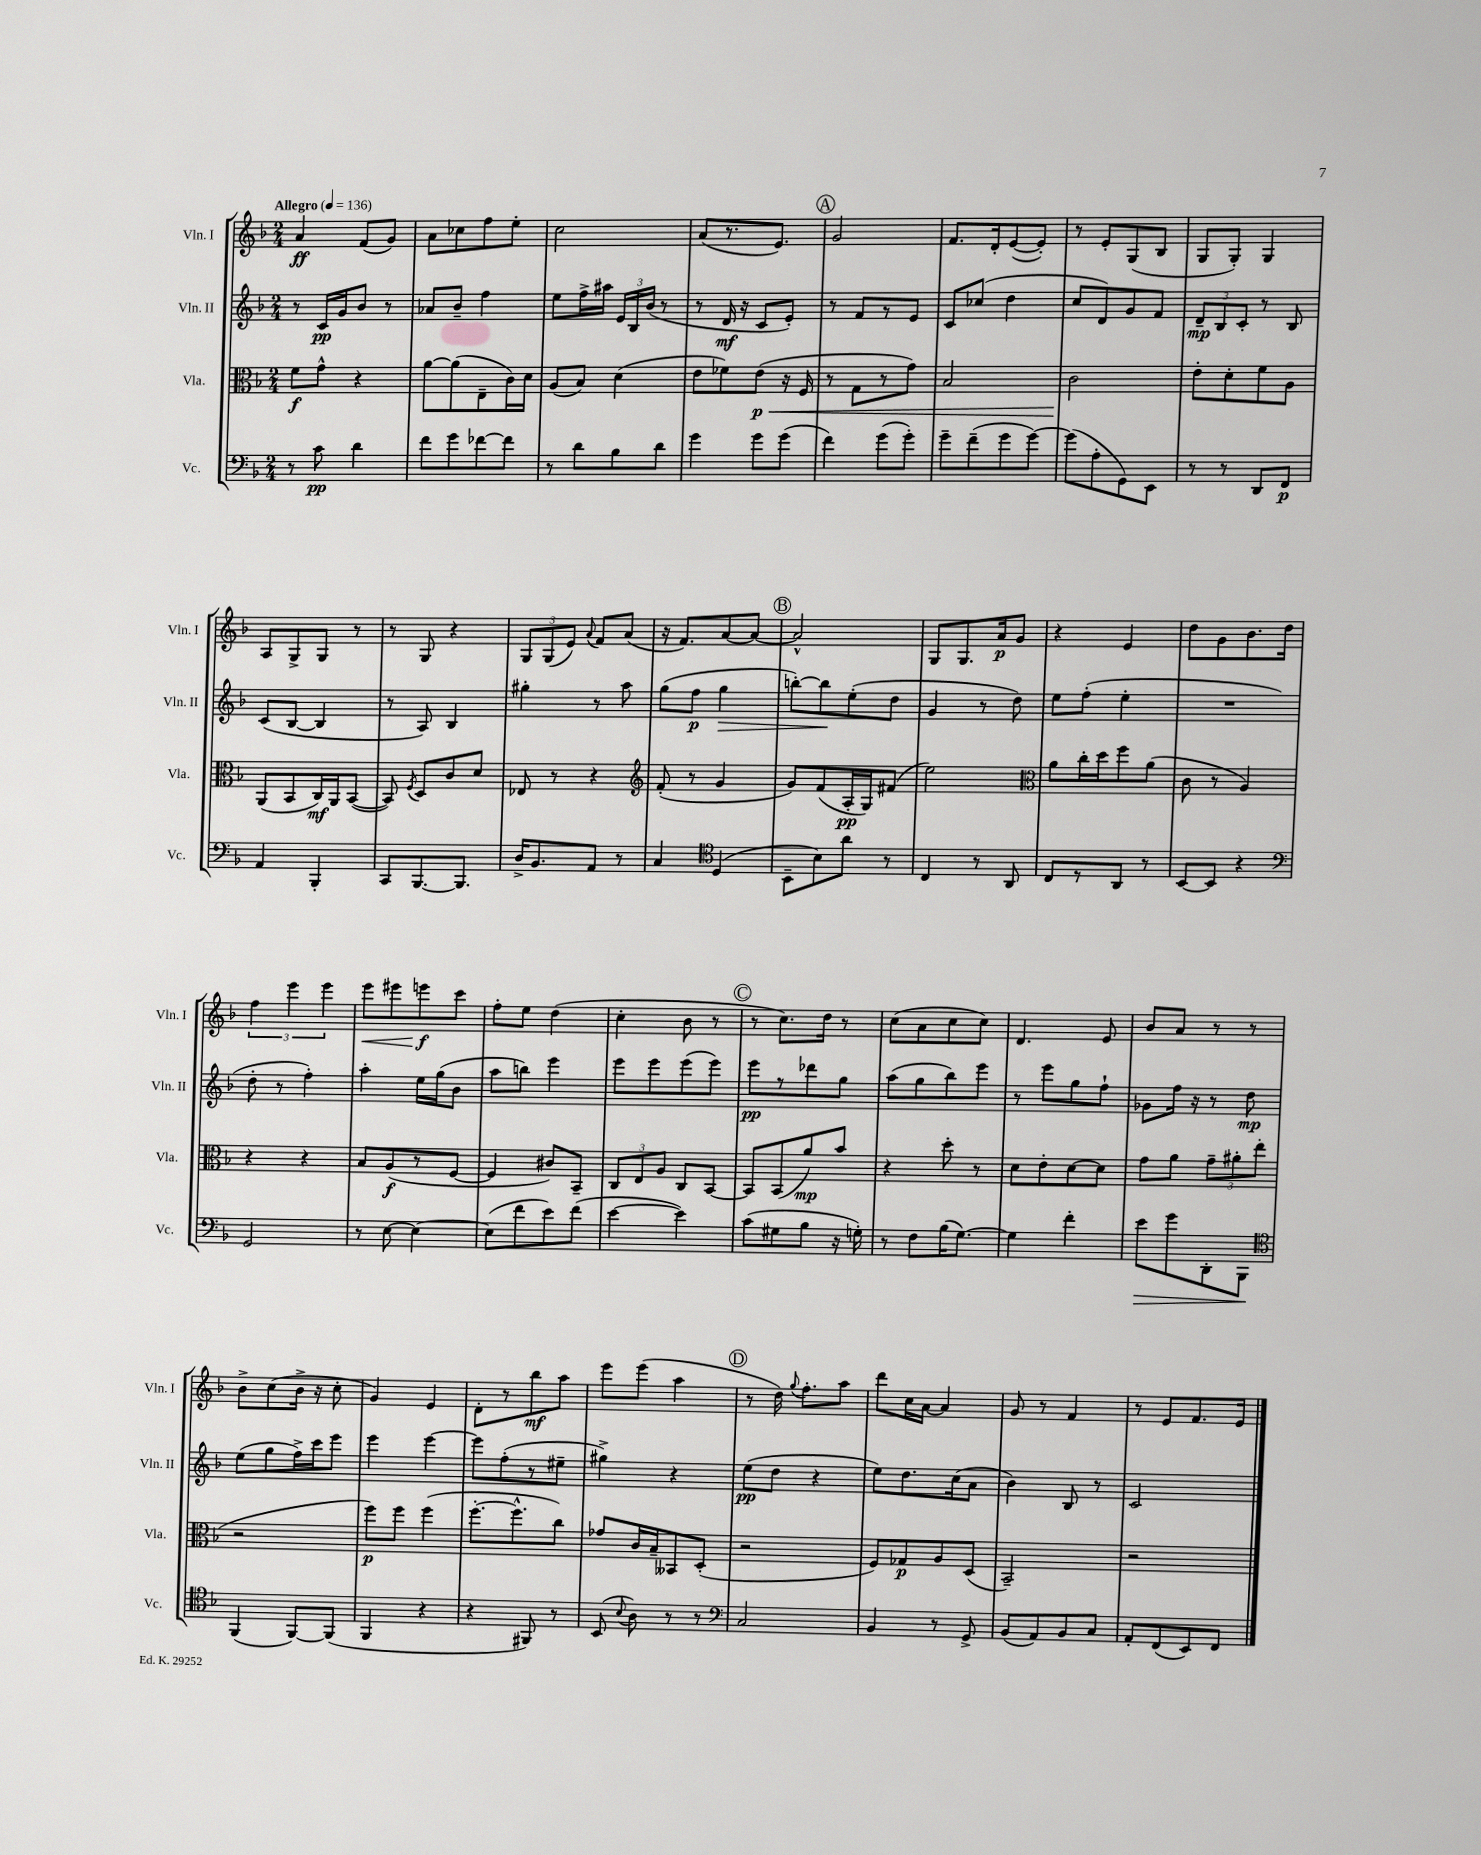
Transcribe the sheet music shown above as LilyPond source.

<<
\new StaffGroup <<
\new Staff = "s0" \with { instrumentName = "Vln. I" shortInstrumentName = "Vln. I" } {
    \clef treble \key f \major \numericTimeSignature \time 2/4 \tempo "Allegro" 4 = 136
    \autoBeamOff a'4\ff f'8[( g'8]) |
    a'8[ ces''8 f''8 e''8]-. |
    c''2 |
    a'8[( r8. e'8.]) |
    \mark \markup { \circle "A" } g'2 |
    f'8.[ d'16-. e'8~( e'8]-.) |
    r8 e'8[-. g8( bes8] |
    g8[ g8]-.) g4 |
    a8[ g8-> g8] r8 |
    r8 g8 r4 |
    \tuplet 3/2 { g8[ g8( e'8]) } \appoggiatura { a'8 } f'8[ a'8]( |
    r16 f'8.[) a'8~ a'8]~ |
    \mark \markup { \circle "B" } a'2-^ |
    g8[ g8. a'16\p g'8] |
    r4 e'4 |
    d''8[ g'8 bes'8. d''16] |
    \tuplet 3/2 { f''4 e'''4 e'''4 } |
    e'''8[\< eis'''8 e'''8\f\! c'''8] |
    f''8[-. e''8] d''4( |
    c''4-. bes'8 r8 |
    \mark \markup { \circle "C" } r8 c''8.[) d''16] r8 |
    c''8[( a'8 c''8 c''8]) |
    d'4. e'8 |
    bes'8[ a'8] r8 r8 |
    bes'8[-> c''8( bes'16]-> r16 c''8-. |
    g'4) e'4 |
    d'8[-. r8 bes''8\mf a''8] |
    e'''8[ e'''8]( a''4 |
    \mark \markup { \circle "D" } r8 d''16) \appoggiatura { g''8 } f''8.[-. a''8] |
    d'''8[ c''16 a'16]~ a'4 |
    g'8 r8 f'4 |
    r8 e'8[ f'8. e'16] \bar "|." |
}
\new Staff = "s1" \with { instrumentName = "Vln. II" shortInstrumentName = "Vln. II" } {
    \clef treble \key f \major \numericTimeSignature \time 2/4
    \autoBeamOff r8 c'16[\pp g'16 bes'8] r8 |
    aes'8[ bes'8]-- f''4 |
    e''8[ f''16-> ais''16] \tuplet 3/2 { e'16[ bes16 bes'16]( } r8 |
    r8 d'16\mf r16 c'8[ e'8]-.) |
    \mark \markup { \circle "A" } r8 f'8[ r8 e'8] |
    c'8[ ces''8]( d''4 |
    c''8[ d'8) g'8 f'8] |
    \tuplet 3/2 { d'8[--\mp bes8 c'8]-. } r8 bes8 |
    c'8[( bes8]~ bes4 |
    r8 a8) bes4 |
    gis''4-. r8 a''8 |
    g''8[( f''8]\p g''4\> |
    \mark \markup { \circle "B" } b''8[~-.) b''8\! e''8-.( d''8] |
    g'4 r8 d''8) |
    e''8[ f''8]-.( e''4-. |
    R2 |
    d''8-. r8 f''4-.) |
    a''4-. e''16[ g''16( bes'8] |
    a''8[ b''8]) e'''4 |
    e'''8[ e'''8 e'''8( e'''8]) |
    \mark \markup { \circle "C" } e'''8[\pp r8 des'''8 g''8] |
    a''8[( g''8 bes''8) e'''8] |
    r8 e'''8[ g''8 f''8]-! |
    ges'8[ f''16] r16 r8 d''8\mp |
    e''8[( g''8 f''16->) c'''16 e'''8] |
    e'''4 e'''4~ |
    e'''8[ f''8-.( r8 eis''8]-- |
    gis''4->) r4 |
    \mark \markup { \circle "D" } e''8[\pp( d''8] r4 |
    e''8[) d''8. c''16( a'8] |
    bes'4) bes8 r8 |
    c'2 \bar "|." |
}
\new Staff = "s2" \with { instrumentName = "Vla." shortInstrumentName = "Vla." } {
    \clef alto \key f \major \numericTimeSignature \time 2/4
    \autoBeamOff f'8[\f g'8]-^ r4 |
    a'8[~ a'8( e8-- c'16) d'16] |
    a8[( bes8]) d'4( |
    e'8[ fes'8) e'8]\p\<( r16 f16 |
    \mark \markup { \circle "A" } r8 g8[ r8 g'8]) |
    bes2 |
    c'2\! |
    e'8[-. d'8-. f'8 a8] |
    a,8[( bes,8 c16\mf) a,16 bes,8]~( |
    bes,8) \acciaccatura { f8 } d8[ c'8 d'8] |
    ees8 r8 r4 |
    \clef treble f'8-.( r8 g'4 |
    \mark \markup { \circle "B" } g'8[) f'8( a16-.\pp g16) fis'8]( |
    e''2) |
    \clef alto a'8[ c''16-. d''16 f''8 a'8]( |
    c'8 r8 a4) |
    r4 r4 |
    bes8[ a8\f( r8 f8]~ |
    f4 cis'8[) bes,8]-- |
    \tuplet 3/2 { c8[ e8 a8] } c8[ bes,8]~ |
    \mark \markup { \circle "C" } bes,8[ bes,8( a'8\mp) bes'8] |
    r4 d''8-. r8 |
    d'8[ e'8-. d'8~ d'8] |
    g'8[ a'8] \tuplet 3/2 { g'8[-- ais'8-. e''8]( } |
    r2 |
    f''8[\p) f''8] f''4( |
    f''8.[~-. f''8.-^ c''8]) |
    ges'8[ c'16 bes16-- beses,8 d8]-.( |
    \mark \markup { \circle "D" } r2 |
    f8[) ges8\p a8 d8]( |
    bes,2--) |
    r2 \bar "|." |
}
\new Staff = "s3" \with { instrumentName = "Vc." shortInstrumentName = "Vc." } {
    \clef bass \key f \major \numericTimeSignature \time 2/4
    \autoBeamOff r8 c'8\pp d'4 |
    f'8[ g'8 fes'8~ fes'8] |
    r8 d'8[ bes8 d'8] |
    g'4 g'8[ g'8]( |
    \mark \markup { \circle "A" } f'4) g'8[( g'8]-.) |
    g'8[-- f'8--( g'8 g'8]~) |
    g'8[( a8-. g,8) e,8] |
    r8 r8 d,8[ f,8]\p |
    a,4 bes,,4-. |
    c,8[ bes,,8.~ bes,,8.] |
    d16[-> bes,8. a,8] r8 |
    c4 \clef tenor d4( |
    \mark \markup { \circle "B" } bes,8[-- bes8) a'8] r8 |
    c4 r8 a,8 |
    c8[ r8 a,8] r8 |
    bes,8[~ bes,8] r4 |
    \clef bass g,2 |
    r8 e8~ e4~ |
    e8[( f'8 e'8) f'8]( |
    e'4~ e'4) |
    \mark \markup { \circle "C" } c'8[( gis8 bes8] r16 g16-.) |
    r8 f8[ bes16( g8.]~) |
    g4 f'4-. |
    e'8[\> g'8 d,8-. bes,,8]\! |
    \clef tenor f,4( f,8[~) f,8]( |
    f,4 r4 |
    r4 fis,8) r8 |
    bes,8( \appoggiatura { bes8 } a8) r8 r8 |
    \mark \markup { \circle "D" } \clef bass c2 |
    bes,4 r8 g,8-> |
    bes,8[( a,8) bes,8 c8] |
    a,8[-. f,8( e,8) f,8] \bar "|." |
}
>>
>>
\layout { \context { \Score \remove "Bar_number_engraver" } }
